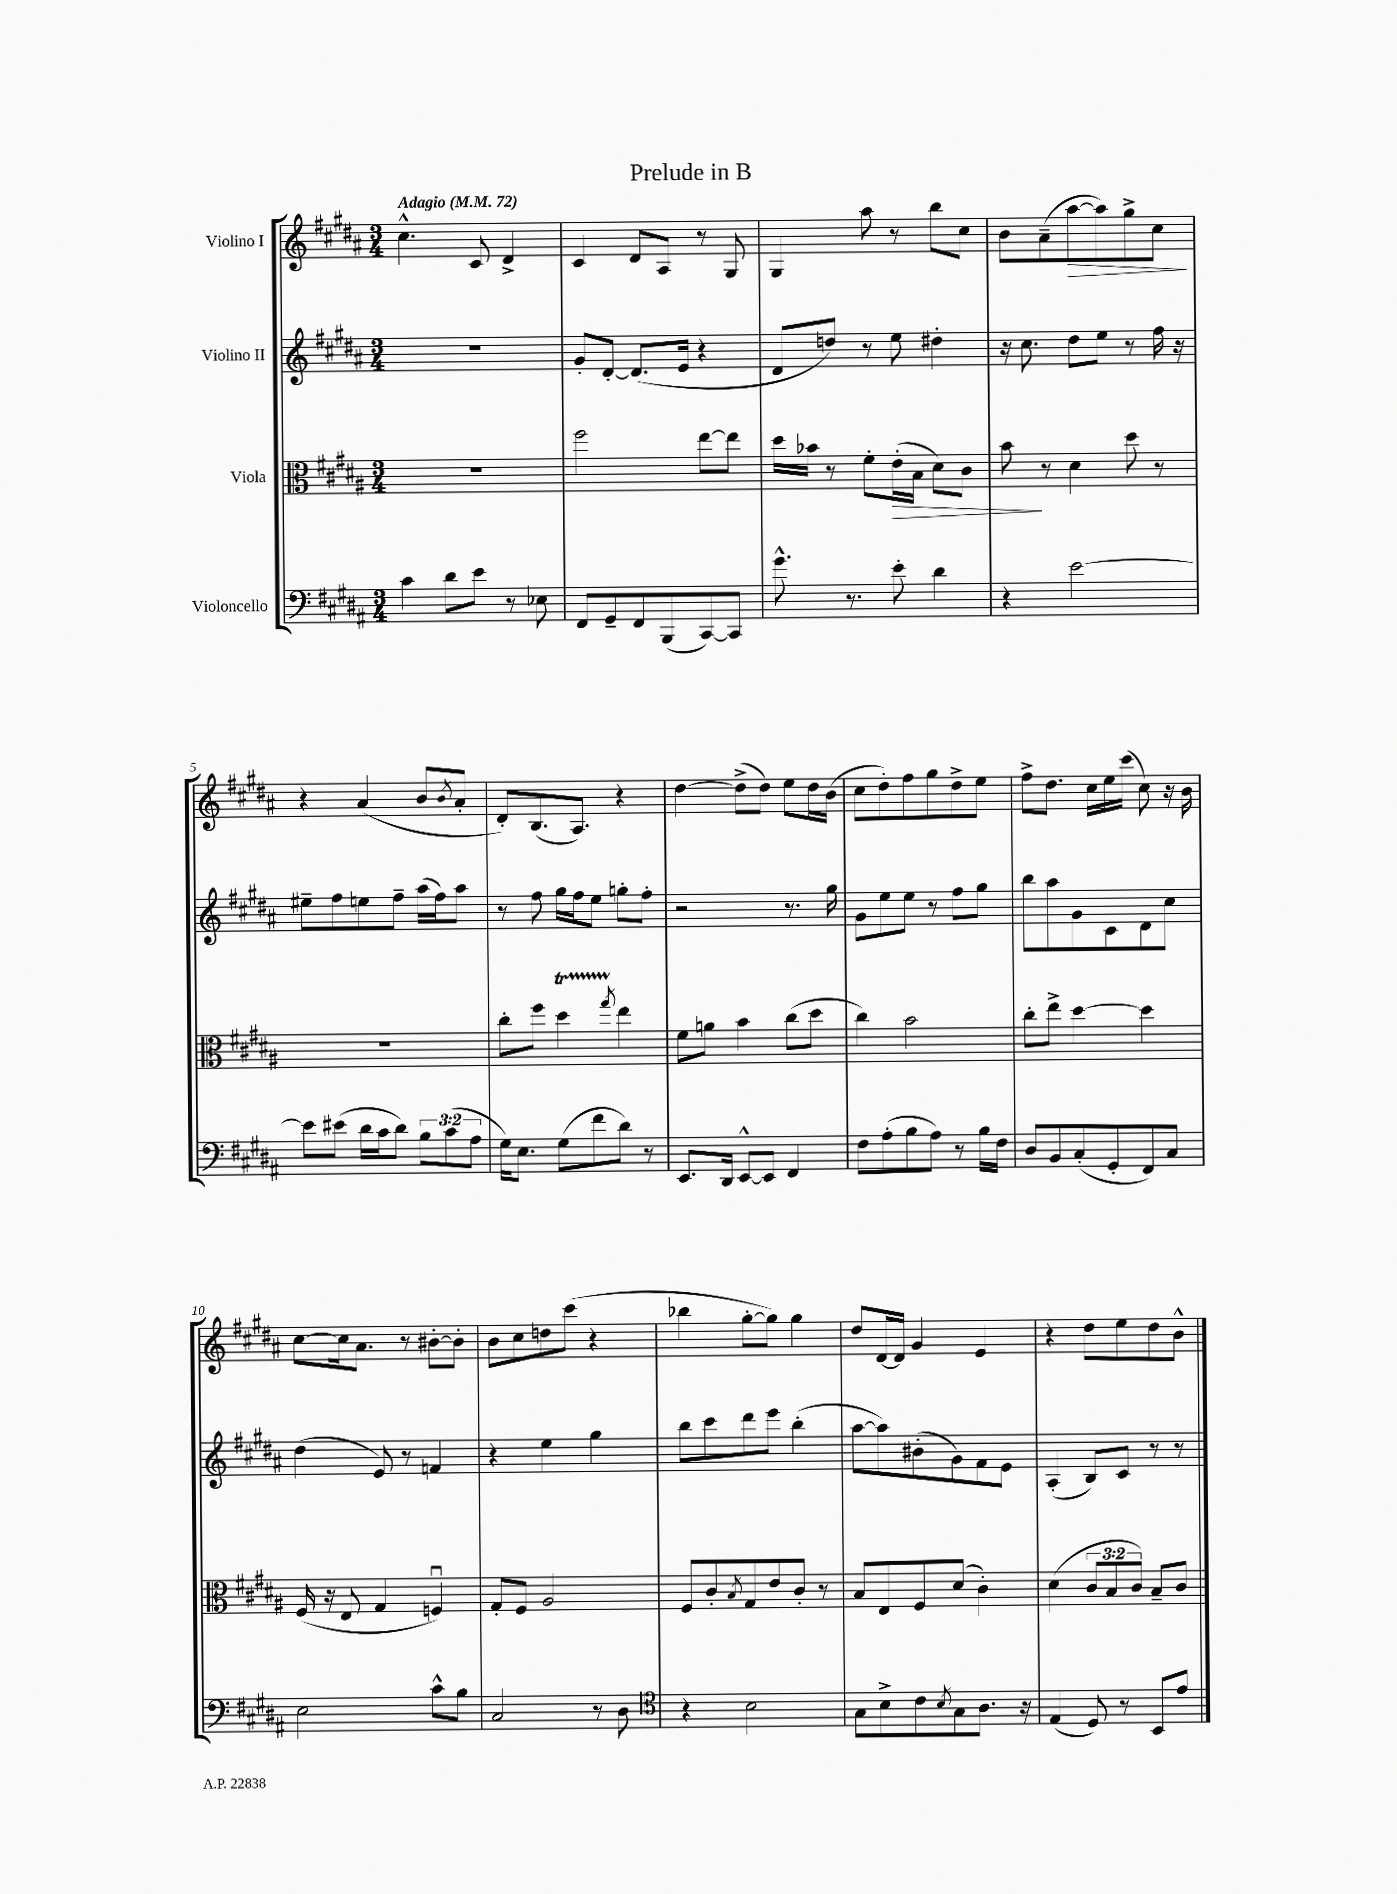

**kern	**kern	**dynam	**kern	**kern	**dynam
*part4	*part3	*part3	*part2	*part1	*part1
*staff4	*staff3	*staff3	*staff2	*staff1	*staff1
*I"Violoncello	*I"Viola	*	*I"Violino II	*I"Violino I	*
*clefF4	*clefC3	*	*clefG2	*clefG2	*
*k[f#c#g#d#a#]	*k[f#c#g#d#a#]	*	*k[f#c#g#d#a#]	*k[f#c#g#d#a#]	*
*M3/4	*M3/4	*	*M3/4	*M3/4	*
*MM72	*MM72	*	*MM72	*MM72	*
=1	=1	=1	=1	=1	=1
!	!	!	!	!LO:TX:a:B:t=Adagio	!
4c#\	2.r	.	2.r	4.cc#^^\	.
8d#\L	.	.	.	.	.
8e\J	.	.	.	8c#/	.
8r	.	.	.	4d#^/	.
8E-X\	.	.	.	.	.
=2	=2	=2	=2	=2	=2
8FF#/L	2ff#\	.	8g#'/L	4c#/	.
8GG#~/	.	.	[8d#'/J	.	.
8FF#/	.	.	(8.d#/L]	8d#/L	.
(8BBB/	.	.	.	8A#/J	.
.	.	.	16e/Jk	.	.
[8CC#/)	[8ee\L	.	4r	8r	.
8CC#/J]	8ee\J]	.	.	8G#/	.
=3	=3	=3	=3	=3	=3
8.g#^^\	16dd#\LL	.	8d#/L	4G#/	.
.	16b-X\JJ	.	.	.	.
.	8r	.	8ddn/J)	.	.
8.r	.	.	.	.	.
.	8f#'\L	.	8r	8aa#\	.
!	!	!LO:HP:b	!	!	!
8e'\	(16e'\L	>	8ee\	8r	.
.	16B\JJ	.	.	.	.
4d#\	8d#\L)	.	4dd#X'\	8bb\L	.
.	8c#\J	.	.	8cc#\J	.
=4	=4	=4	=4	=4	=4
4r	8b\	.	16r	8b\L	.
.	.	.	8.cc#\	.	.
.	8r	]	.	(8a#~\	.
!	!	!	!	!	!LO:HP:b
[2e\	4d#\	.	8dd#\L	[8aa#\	>
.	.	.	8ee\J	8aa#\])	.
.	8dd#\	.	8r	8gg#^\	.
.	8r	.	16ff#\	8cc#\J	.
.	.	.	16r	.	.
.	.	.	.	.	]
!!LO:LB:g=z
=5	=5	=5	=5	=5	=5
8e\L]	2.r	.	8ee#X~\L	4r	.
(8e#X\J	.	.	8ff#\	.	.
16d#\LL	.	.	8een\	(4a#/	.
16c#\J	.	.	.	.	.
8d#\J)	.	.	8ff#~\J	.	.
12B\L	.	.	(16aa#\LL	8b/L	.
.	.	.	16ff#\J)	.	.
(12c#\	.	.	.	.	.
.	.	.	.	8qb/	.
.	.	.	8aa#\J	8a#'/J	.
12A#\J	.	.	.	.	.
=6	=6	=6	=6	=6	=6
16G#\KL)	8cc#'\L	.	8r	8d#'/L)	.
8.E\J	.	.	.	.	.
.	8ff#\J	.	8ff#\	(8.B/	.
(8G#\L	4dd#t\	.	16gg#\LL	.	.
.	.	.	16ff#\J	8.A#/J)	.
8f#\	.	.	8ee\J	.	.
.	8qgg#/	.	.	.	.
8d#\J)	4ee\	.	8ggn'\L	4r	.
8r	.	.	8ff#'\J	.	.
=7	=7	=7	=7	=7	=7
8.EE/L	8f#\L	.	2r	[4dd#\	.
.	8an\J	.	.	.	.
16DD#/Jk	.	.	.	.	.
[8EE^^/L	4b\	.	.	(8dd#^\L]	.
8EE/J]	.	.	.	8dd#\J)	.
4FF#/	(8cc#\L	.	8.r	8ee\L	.
.	8dd#\J	.	.	16dd#\L	.
.	.	.	16gg#\	(16b\JJ	.
=8	=8	=8	=8	=8	=8
8F#\L	4cc#\)	.	8g#\L	8cc#\L	.
(8A#'\	.	.	8ee\	8dd#'\)	.
8B\	2b\	.	8ee\J	8ff#\	.
8A#\J)	.	.	8r	8gg#\	.
8r	.	.	8ff#\L	8dd#^\	.
16B\LL	.	.	8gg#\J	8ee\J	.
16F#\JJ	.	.	.	.	.
=9	=9	=9	=9	=9	=9
8D#/L	8cc#'\L	.	8bb\L	8ff#^\L	.
8BB/	8ee^\J	.	8aa#\	8.dd#\J	.
(8C#'/	[4dd#\	.	8g#\	.	.
.	.	.	.	16cc#\LL	.
8GG#'/	.	.	8c#\	16ee\	.
.	.	.	.	(16ccc#\JJ	.
8FF#/)	4dd#\]	.	8d#\	8cc#\)	.
8C#/J	.	.	8cc#\J	16r	.
.	.	.	.	16b\	.
!!LO:LB:g=z
=10	=10	=10	=10	=10	=10
2E\	(16F#/	.	(4dd#\	[8cc#\L	.
.	16r	.	.	.	.
.	8E/	.	.	16cc#\k]	.
.	.	.	.	8.a#\J	.
.	4G#/	.	8e/)	.	.
.	.	.	8r	8r	.
8c#^^\L	4Fnu/)	.	4fn/	[8b#X'\L	.
8B\J	.	.	.	8b#'\J]	.
=11	=11	=11	=11	=11	=11
2C#/	8G#'/L	.	4r	8b\L	.
.	8F#/J	.	.	8cc#\	.
.	2A#/	.	4ee\	8ddn\	.
.	.	.	.	(8ccc#\J	.
8r	.	.	4gg#\	4r	.
8D#\	.	.	.	.	.
=12	=12	=12	=12	=12	=12
*clefC4	*	*	*	*	*
4r	8F#/L	.	8bb\L	4bb-X\	.
.	8c#'/	.	8ccc#\	.	.
.	8qB/	.	.	.	.
2B\	8G#/	.	8ddd#\	[8gg#'\L	.
.	8e/	.	8eee\J	8gg#\J])	.
.	8c#'/J	.	(4bb'\	4gg#\	.
.	8r	.	.	.	.
=13	=13	=13	=13	=13	=13
8G#\L	8B/L	.	[8aa#\L	8dd#/L	.
8B^\	8E/	.	8aa#\])	[16d#/L	.
.	.	.	.	16d#/JJ]	.
8c#\	8F#/	.	(8b#X'\	4g#/	.
8qB/	.	.	.	.	.
8G#\	(8d#/J	.	8g#\)	.	.
8.A#\J	4c#'\)	.	8f#\	4e/	.
.	.	.	8e\J	.	.
16r	.	.	.	.	.
=14	=14	=14	=14	=14	=14
(4E/	(4d#\	.	(4A#'/	4r	.
8D#/)	12c#/L	.	8B/L)	8dd#\L	.
.	12B/	.	.	.	.
8r	.	.	8c#/J	8ee\	.
.	12c#/J)	.	.	.	.
8BB/L	8B~/L	.	8r	8dd#\	.
8e/J	8c#/J	.	8r	8b^^\J	.
==	==	==	==	==	==
*-	*-	*-	*-	*-	*-
